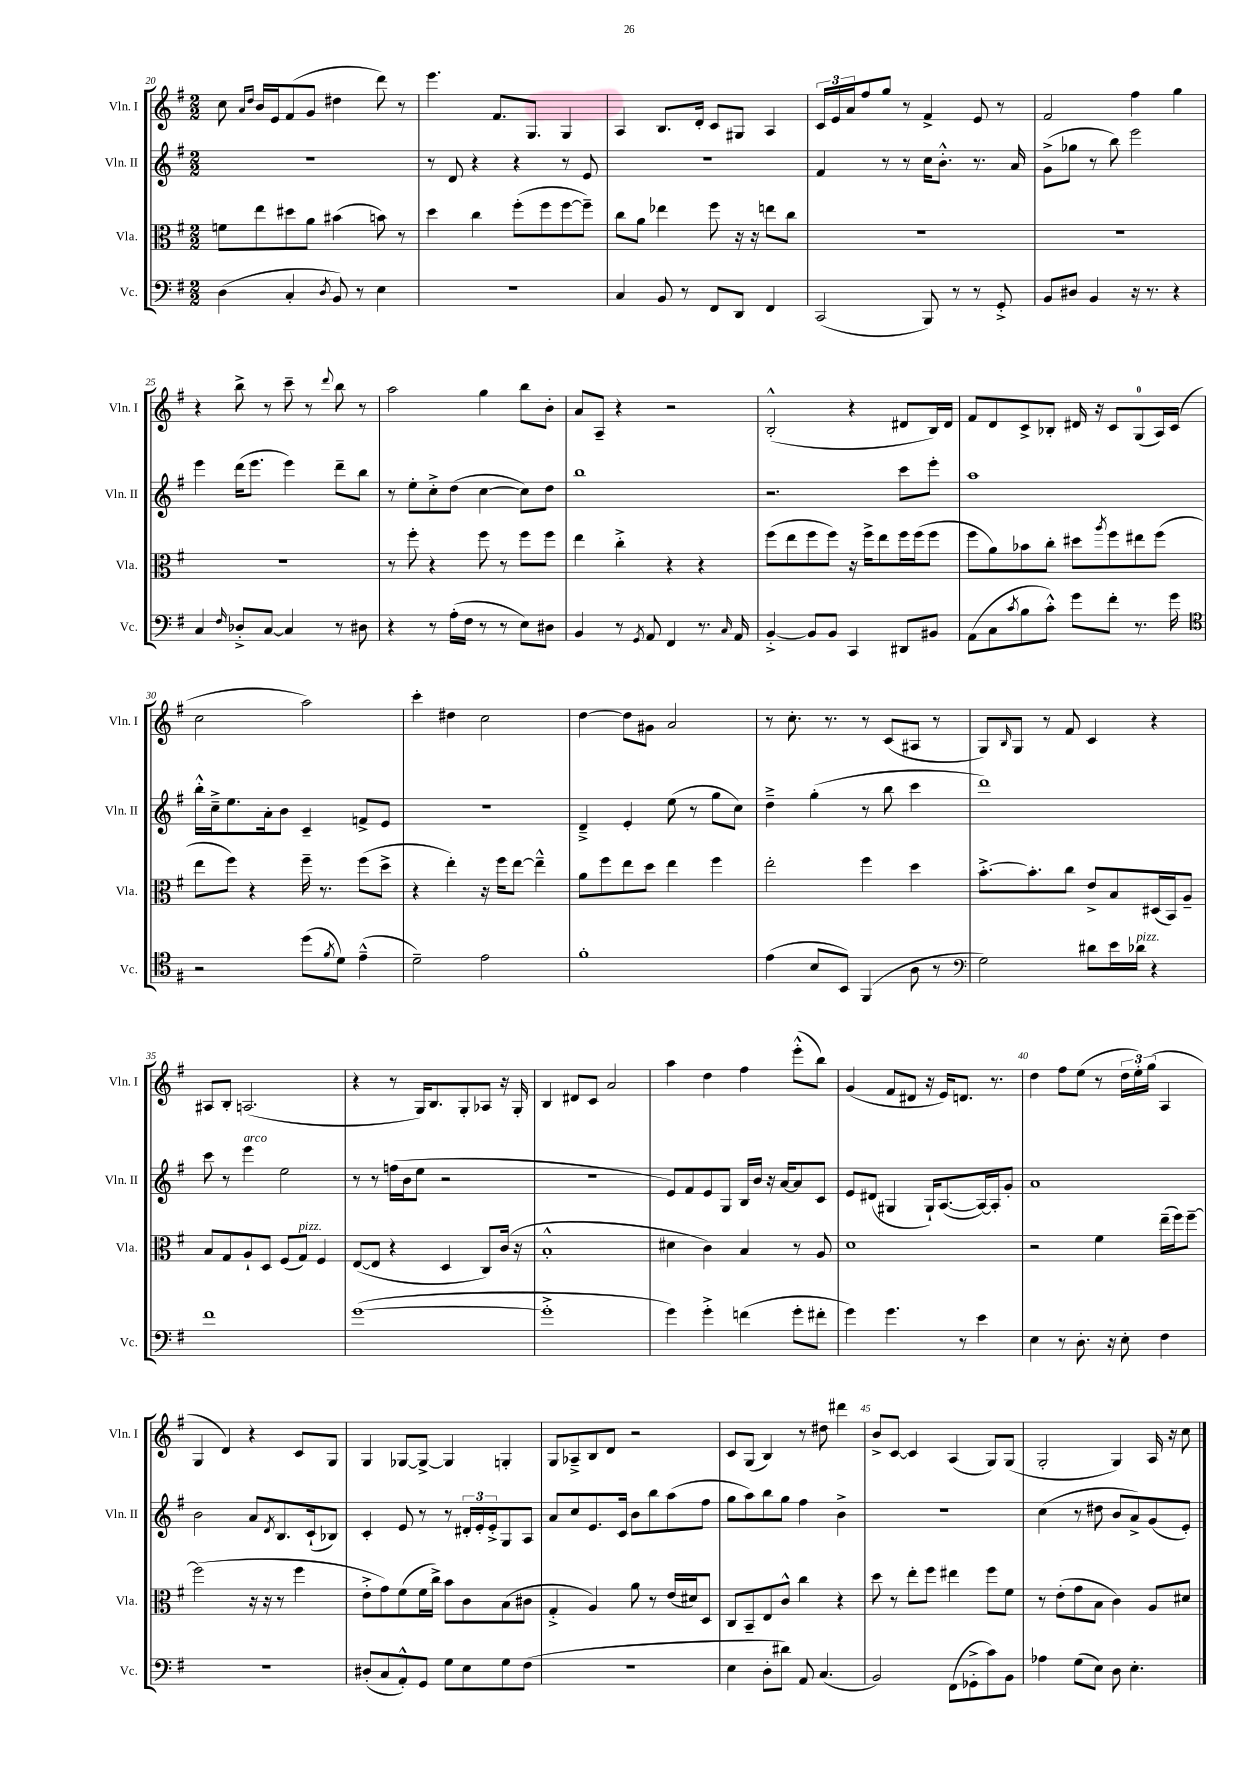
<<
\new StaffGroup <<
\new Staff = "s0" \with { instrumentName = "Vln. I" shortInstrumentName = "Vln. I" } {
    \clef treble \key g \major \numericTimeSignature \time 2/2
    c''8 \grace { a'16 d''16 } b'16 e'16 fis'8( g'8 dis''4 d'''8) r8 |
    e'''4. fis'8. g8. g4 |
    a4 b8. d'16-. c'8 gis8 a4 |
    \tuplet 3/2 { c'16 e'16 a'16 } fis''8 g''8 r8 fis'4-> e'8 r8 |
    fis'2 fis''4 g''4 |
    r4 b''8-> r8 c'''8-- r8 \appoggiatura { d'''8 } b''8 r8 |
    a''2 g''4 b''8 b'8-. |
    a'8 a8-- r4 r2 |
    b2-.-^( r4 dis'8 b16) dis'16 |
    fis'8 d'8 c'8-> bes8-. dis'16 r16 c'8 g8-0( a16) c'16( |
    c''2 a''2) |
    c'''4-. dis''4 c''2 |
    d''4~ d''8 gis'8 a'2 |
    r8 c''8.-. r8. r8 c'8( ais8 r8 |
    g8) \grace { b16 } g8 r8 fis'8 c'4 r4 |
    ais8 b8-. a2.( |
    r4 r8 g16) b8. g8-. aes8 r16 g16-. |
    b4 dis'8 c'8 a'2 |
    a''4 d''4 fis''4 e'''8-.-^( b''8) |
    g'4( fis'8 dis'8 r16 e'16) d'8. r8. |
    d''4 fis''8 e''8( r8 \tuplet 3/2 { d''16 e''16-.) g''16( } a4 |
    g4 d'4) r4 c'8 g8 |
    g4 ges8~ ges8~-> ges4 g4-. |
    g8 aes8---> b8 d'8 r2 |
    c'8 g8( b4) r8 dis''8 dis'''4 |
    b'8-> c'8~ c'4 a4( g8) g8( |
    g2-. g4) a16 r16 c''8 \bar "|." |
}
\new Staff = "s1" \with { instrumentName = "Vln. II" shortInstrumentName = "Vln. II" } {
    \clef treble \key g \major \numericTimeSignature \time 2/2
    r1 |
    r8 d'8 r4 r4 r8 e'8 |
    r1 |
    fis'4 r8 r8 c''16 b'8.-.-^ r8. a'16 |
    g'8->( ges''8 r8 b''8) e'''2 |
    e'''4 d'''16( e'''8. e'''4) d'''8-- b''8 |
    r8 e''8-. c''8-.-> d''8( c''4~ c''8) d''8 |
    b''1 |
    r2. c'''8 e'''8-. |
    a''1 |
    b''16-.-^ c''16---> e''8. a'16-. b'8 c'4-- f'8-> e'8 |
    R1 |
    d'4---> e'4-. e''8( r8 g''8 c''8) |
    d''4---> g''4-.( r8 b''8 c'''4 |
    d'''1) |
    c'''8 r8 e'''4^\markup { \italic "arco" } e''2 |
    r8 r8 f''16( b'16 e''8 r2 |
    R1 |
    e'8) fis'8 e'8 g8 b16 b'16 r16 a'16~ a'8 c'8 |
    e'8 dis'8( gis4 gis16-!) a8.~( a16~) a16-. g'8-. |
    a'1 |
    b'2 a'8 \acciaccatura { d'8 } b8. c'16-!( bes8) |
    c'4-. e'8 r8 r8 \tuplet 3/2 { dis'16-. e'16-. e'16-.-> } g8 a8 |
    a'8 c''8 e'8. c'16 b'8 b''8 a''8( fis''8 |
    g''8 a''8) b''8 g''8 fis''4 b'4-> |
    R1 |
    c''4( r8 dis''8 b'8 a'8->) g'8( e'8-.) \bar "|." |
}
\new Staff = "s2" \with { instrumentName = "Vla." shortInstrumentName = "Vla." } {
    \clef alto \key g \major \numericTimeSignature \time 2/2
    f'8 e''8 dis''8 a'8 bis'4( b'8) r8 |
    d''4 c''4 fis''8-.( fis''8 fis''8~ fis''8--) |
    c''8 a'8 ees''4 fis''8 r16 r16 e''8 c''8 |
    R1 |
    R1 |
    R1 |
    r8 fis''8-. r4 fis''8 r8 fis''8 fis''8 |
    e''4 c''4-.-> r4 r4 |
    fis''8( e''8 fis''8 fis''8) r16 fis''16-> e''8 fis''16 fis''16( fis''8 |
    fis''8 a'8) bes'8 c''8-. dis''8 \acciaccatura { a''8 } fis''8 eis''8 fis''8( |
    e''8 fis''8) r4 fis''16-- r8. fis''8( d''8-> |
    r4 e''4-.) r16 fis''16 e''8~ e''4---^ |
    a'8 fis''8 e''8 d''8 e''4 fis''4 |
    e''2-. fis''4 d''4 |
    b'8.~-.-> b'8.-. c''8 e'8-> b8 dis16( b,16) a8-- |
    b8 g8 a8-! d8 fis8( g8^\markup { \italic "pizz." }) fis4 |
    e8~( e8 r4 d4 c8) c'16( r16 |
    b1-.-^ |
    dis'4 c'4) b4 r8 a8 |
    d'1 |
    r2 fis'4 e''16--( fis''16) fis''8~-- |
    fis''2( r16 r16 r8 fis''4 |
    e'8-.-> g'8) fis'8( fis'16 c''16->) b'8 c'8 b8( cis'8 |
    g4-.-> a4) a'8 r8 e'16( dis'16) d8 |
    c8 b,8-- e8 c'8-^ c''4 r4 |
    d''8 r8 e''8-. fis''8 eis''4 fis''8 fis'8 |
    r8 e'8-.( g'8 b8 c'4) a8 dis'8 \bar "|." |
}
\new Staff = "s3" \with { instrumentName = "Vc." shortInstrumentName = "Vc." } {
    \clef bass \key g \major \numericTimeSignature \time 2/2
    d4( c4-. \acciaccatura { d8 } b,8) r8 e4 |
    R1 |
    c4 b,8 r8 fis,8 d,8 fis,4 |
    c,2( b,,8) r8 r8 g,8-.-> |
    b,8 dis8 b,4 r16 r8. r4 |
    c4 \grace { fis16 } des8-.-> c8~ c4 r8 dis8 |
    r4 r8 a16-.( fis16 r8 r8 e8) dis8 |
    b,4 r8 \acciaccatura { g,8 } a,8 fis,4 r8. \grace { c16 } a,16 |
    b,4~-.-> b,8 b,8 c,4 dis,8 bis,8 |
    a,8( c8 \acciaccatura { c'8 } b8 c'8-.-^) g'8 fis'8-. r8. g'16 |
    \clef tenor r2 d''8( \acciaccatura { fis'8 } d'8) e'4---^( |
    d'2--) e'2 |
    fis'1-. |
    e'4( b8 b,8) fis,4( a8 r8 |
    \clef bass g2) dis'8 e'16 des'16^\markup { \italic "pizz." } r4 |
    fis'1 |
    g'1~( |
    g'1-.-> |
    g'4) g'4-.-> f'4( g'8-. fis'8-. |
    g'4) g'4. r8 e'4 |
    e4 r8 d8.-. r16 e8-. fis4 |
    R1 |
    dis8-.( c8 a,8-.-^) g,8 g8 e8 g8 fis8( |
    r1 |
    e4 d8-. dis'8) a,8 c4.( |
    b,2) fis,8( ges,8-.-> c'8) b,8 |
    aes4 g8( e8) d8 e4.-. \bar "|." |
}
>>
>>
\layout { \context { \Score currentBarNumber = #20 \override BarNumber.break-visibility = ##(#f #t #t) barNumberVisibility = #(every-nth-bar-number-visible 5) } }
